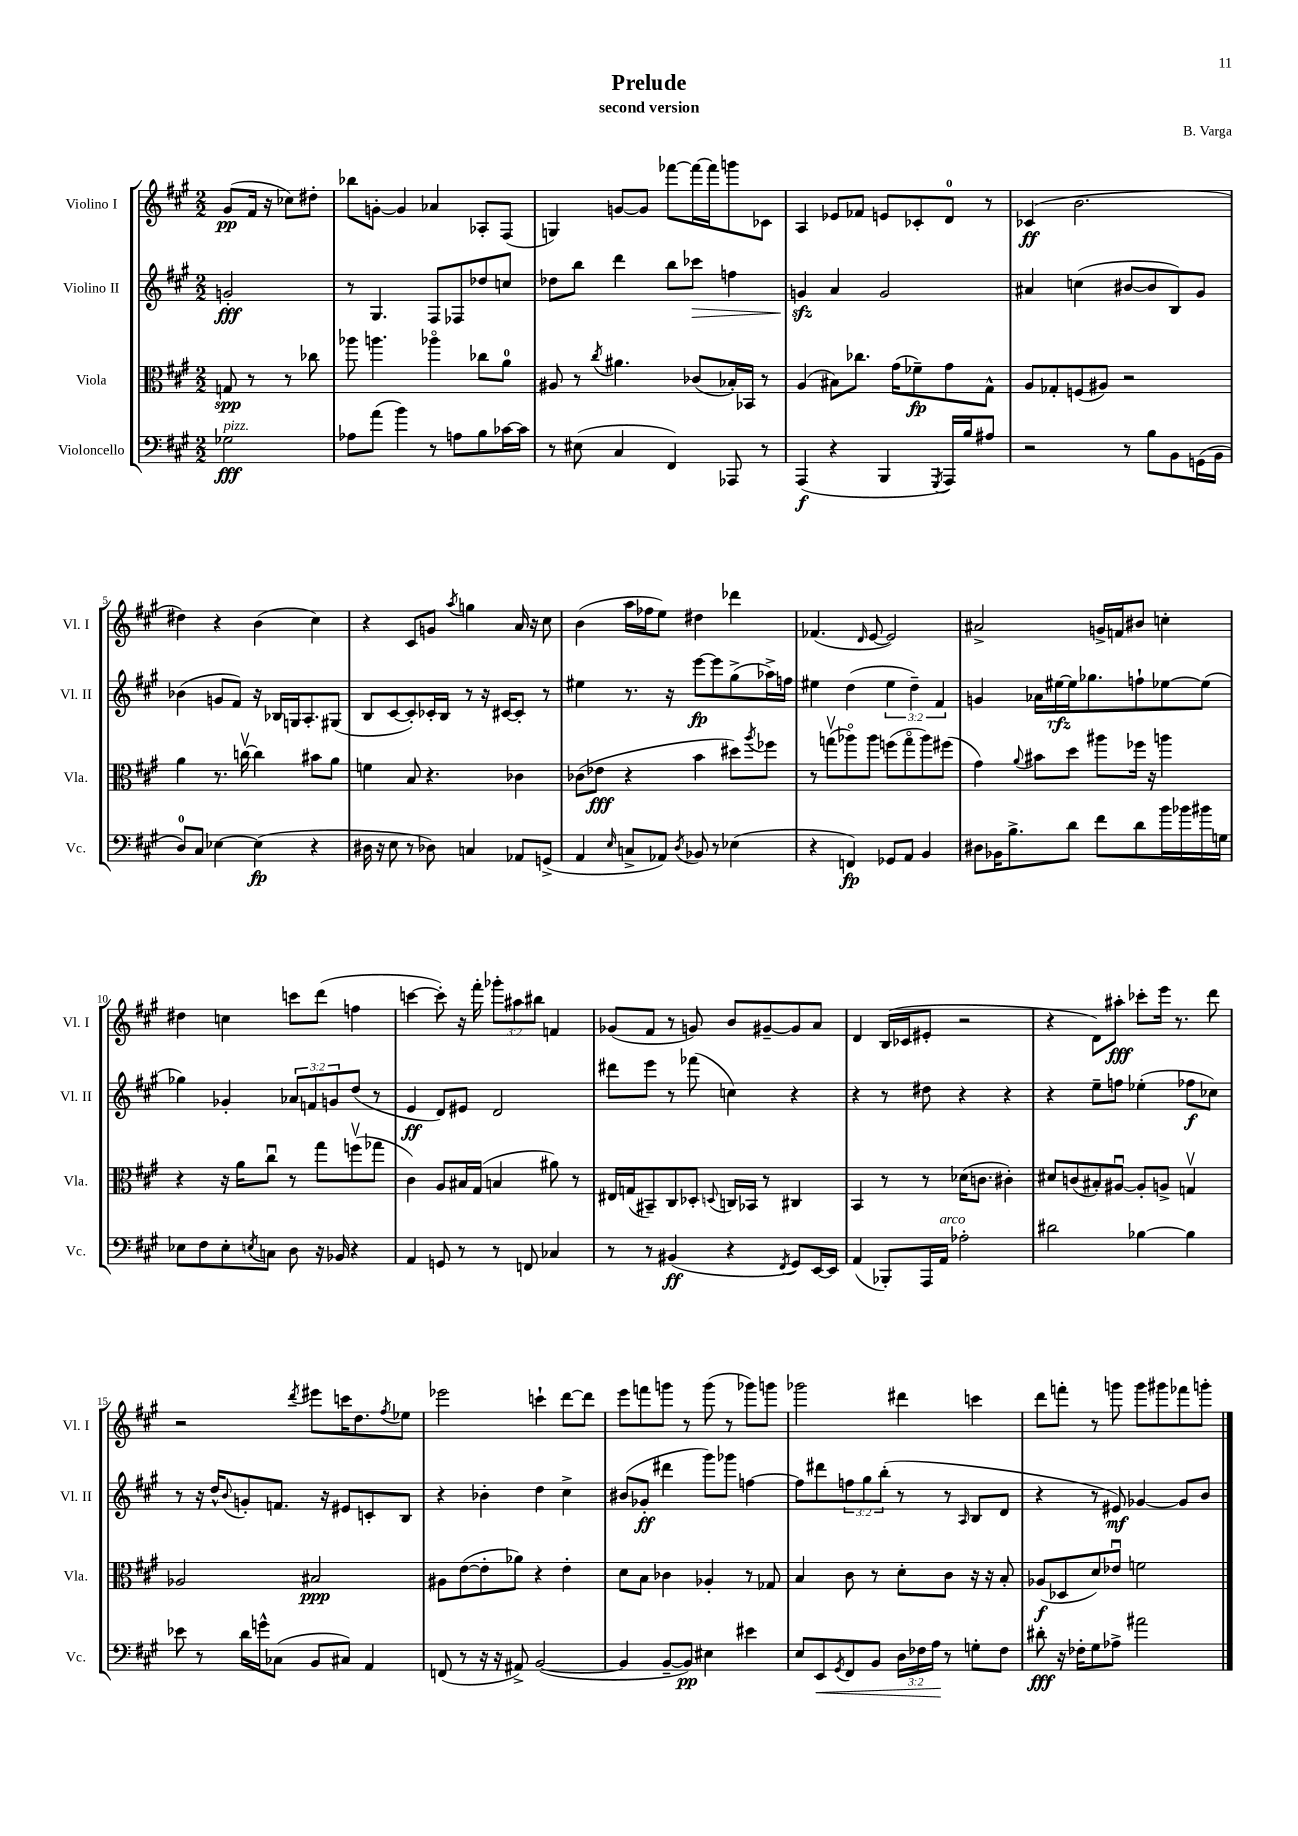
\header { title = "Prelude" composer = "B. Varga" subtitle = "second version" }
<<
\new StaffGroup <<
\new Staff = "s0" \with { instrumentName = "Violino I" shortInstrumentName = "Vl. I" } {
    \clef treble \key a \major \numericTimeSignature \time 2/2 \override Staff.TupletNumber.text = #tuplet-number::calc-fraction-text \partial 2
    gis'8\pp( fis'16 r16 ces''8) dis''8-. |
    bes''8 g'8~-. g'4 aes'4 aes8-. fis8( |
    g4) g'8~ g'8 fes'''8~ fes'''16~ fes'''16 g'''8 ces'8 |
    a4 ees'8 fes'8 e'8 ces'8-. d'8-0 r8 |
    ces'4\ff( b'2. |
    dis''4) r4 b'4( cis''4) |
    r4 cis'8 g'8 \acciaccatura { a''8 } g''4 a'16 r16 cis''8 |
    b'4( a''16 fes''16 e''8) dis''4 des'''4 |
    fes'4.( \grace { d'16 } e'8~ e'2) |
    ais'2-> g'16-> f'16 bis'8 c''4-. |
    dis''4 c''4 c'''8 d'''8( f''4 |
    c'''4~ c'''8-.) r16 fis'''16-. \tuplet 3/2 { ges'''8-. ais''8 bis''8 } f'4 |
    ges'8( fis'8 r8 g'8) b'8 gis'8~-- gis'8 a'8 |
    d'4 b16( ces'16 eis'8-. r2 |
    r4 d'8) ais''8-.\fff ces'''8-. e'''16 r8. d'''8 |
    r2 \acciaccatura { d'''8 } eis'''8 c'''16 d''8. \acciaccatura { fis''8 } ees''8 |
    ees'''2 c'''4-! d'''8~ d'''8 |
    e'''8 f'''8 g'''8 r8 g'''8( r8 ges'''8) g'''8 |
    ges'''2 dis'''4 c'''4 |
    d'''8 f'''8-. r8 g'''8 g'''8 gis'''8 fes'''8 g'''8-. \bar "|." |
}
\new Staff = "s1" \with { instrumentName = "Violino II" shortInstrumentName = "Vl. II" } {
    \clef treble \key a \major \numericTimeSignature \time 2/2 \override Staff.TupletNumber.text = #tuplet-number::calc-fraction-text \partial 2
    g'2-.\fff |
    r8 gis4. fis8 fes8 des''8 c''8 |
    des''8 b''8 d'''4 b''8 ces'''8\> f''4 |
    g'4\sfz\! a'4 g'2 |
    ais'4 c''4( bis'8~ bis'8 b8) gis'8 |
    bes'4( g'8 fis'8) r16 bes16 g16 a8.-. gis8( |
    b8 cis'8~ cis'8-.) ces'16-. b16 r8 r16 cis'16~ cis'8-. r8 |
    eis''4 r8. r16 e'''8~\fp e'''8 gis''8->( aes''16->) f''16 |
    eis''4 d''4( \tuplet 3/2 { eis''4 d''4--) fis'4 } |
    g'4 aes'16 eis''16~\rfz eis''16 ges''8. f''8-! ees''8~ ees''8( |
    ges''4) ges'4-. \tuplet 3/2 { aes'8 f'8 g'8 } d''8( r8 |
    e'4\ff d'8) eis'8 d'2 |
    dis'''8 e'''8 r8 fes'''8( c''4) r4 |
    r4 r8 dis''8 r4 r4 |
    r4 e''8-- f''8 ees''4-.( fes''8\f ces''8) |
    r8 r16 d''16-^ \appoggiatura { b'8 } g'8-. f'8. r16 eis'8 c'8-. b8 |
    r4 bes'4-. d''4 cis''4-> |
    bis'8( ges'8-.\ff dis'''4 gis'''8) ges'''8 f''4~ |
    f''8 dis'''8 \tuplet 3/2 { f''8 gis''8 b''8-.( } r8 r8 \grace { a16 } b8 d'8 |
    r4 r8 eis'8\mf) ges'4~ ges'8 b'8 \bar "|." |
}
\new Staff = "s2" \with { instrumentName = "Viola" shortInstrumentName = "Vla." } {
    \clef alto \key a \major \numericTimeSignature \time 2/2 \partial 2
    g8\spp r8 r8 ces''8 |
    aes''8 a''4. aes''4\flageolet ces''8 a'8-0 |
    ais8 r8 \acciaccatura { cis''8 } ais'4. ces'8( bes16-.) bes,16 r8 |
    a4( bis8) ces''8. gis'16( fes'8--\fp) gis'8 gis8-^ |
    a8 ges8-. f8( ais8) r2 |
    a'4 r8. c''16~\upbow c''4 bis'8 a'8 |
    f'4 b8 r4. ces'4 |
    ces'8( ees'8\fff r4 b'4 dis''8) \acciaccatura { a''8 } fes''8 |
    r8 g''8\upbow( aes''8\flageolet) aes''8 f''8( g''8\flageolet aes''8) fis''8( |
    gis'4) \appoggiatura { a'8 } bis'8 d''8 ais''8 fes''16 r16 a''4 |
    r4 r16 a'16 cis''8\downbow r8 gis''8 f''8\upbow( ges''8 |
    cis'4) a8 bis16 gis16( b4 ais'8) r8 |
    eis16 g16( bis,8--) cis8 des8-. \appoggiatura { d8 } c16 bes,16 r8 cis4 |
    b,4 r8 r8 des'16( c'8. cis'4-.) |
    dis'8 c'8( bis8-.) ais8~\downbow ais8-. a8-> g4\upbow |
    aes2 bis2\ppp |
    ais8 e'8~( e'8-. aes'8) r4 e'4-. |
    d'8 b8 ces'4 aes4-. r8 ges8 |
    b4 cis'8 r8 d'8-. cis'8 r16 r16 b8-. |
    aes8\f( des8 d'8) ees'8\downbow f'2 \bar "|." |
}
\new Staff = "s3" \with { instrumentName = "Violoncello" shortInstrumentName = "Vc." } {
    \clef bass \key a \major \numericTimeSignature \time 2/2 \override Staff.TupletNumber.text = #tuplet-number::calc-fraction-text \partial 2
    ges2\fff^\markup { \italic "pizz." } |
    aes8 a'8( b'4) r8 a8 b8 ces'16~ ces'16 |
    r8 eis8( cis4 fis,4) aes,,8 r8 |
    a,,4\f( r4 b,,4 \acciaccatura { gis,,8 } a,,16) b16 ais8 |
    r2 r8 b8 b,8 g,16( b,16 |
    d8-0) cis8 ees4~ ees4\fp( r4 |
    dis16 r16 e8 r8 des8) c4 aes,8 g,8->( |
    a,4 \grace { e16 } c8-> aes,8) \acciaccatura { d8 } bes,8 r8 ees4( |
    r4 f,4\fp) ges,8 a,8 b,4 |
    dis8 bes,16 b8.-> d'8 fis'8 d'8 b'16 bes'16 bis'16 g16 |
    ees8 fis8 ees8-. \acciaccatura { e8 } c8 d8 r16 bes,16 r4 |
    a,4 g,8 r8 r8 f,8 ces4 |
    r8 r8 bis,4\ff( r4 \acciaccatura { fis,8 } gis,8) e,16~ e,16 |
    a,4( bes,,8-.) a,,16 a,16^\markup { \italic "arco" } aes2-. |
    dis'2 bes4~ bes4 |
    ees'8 r8 d'16 g'16-^ ces8( b,8 cis8) a,4 |
    f,8( r8 r16 r16 ais,8->) b,2~( |
    b,4 b,8~-- b,8\pp) eis4 eis'4 |
    e8 e,8\< \acciaccatura { gis,8 } fis,8 b,8 \tuplet 3/2 { d16 fes16 a16\! } r8 g8-. fes8 |
    dis'8-.\fff r16 fes16-. gis8 aes8-> ais'2 \bar "|." |
}
>>
>>
